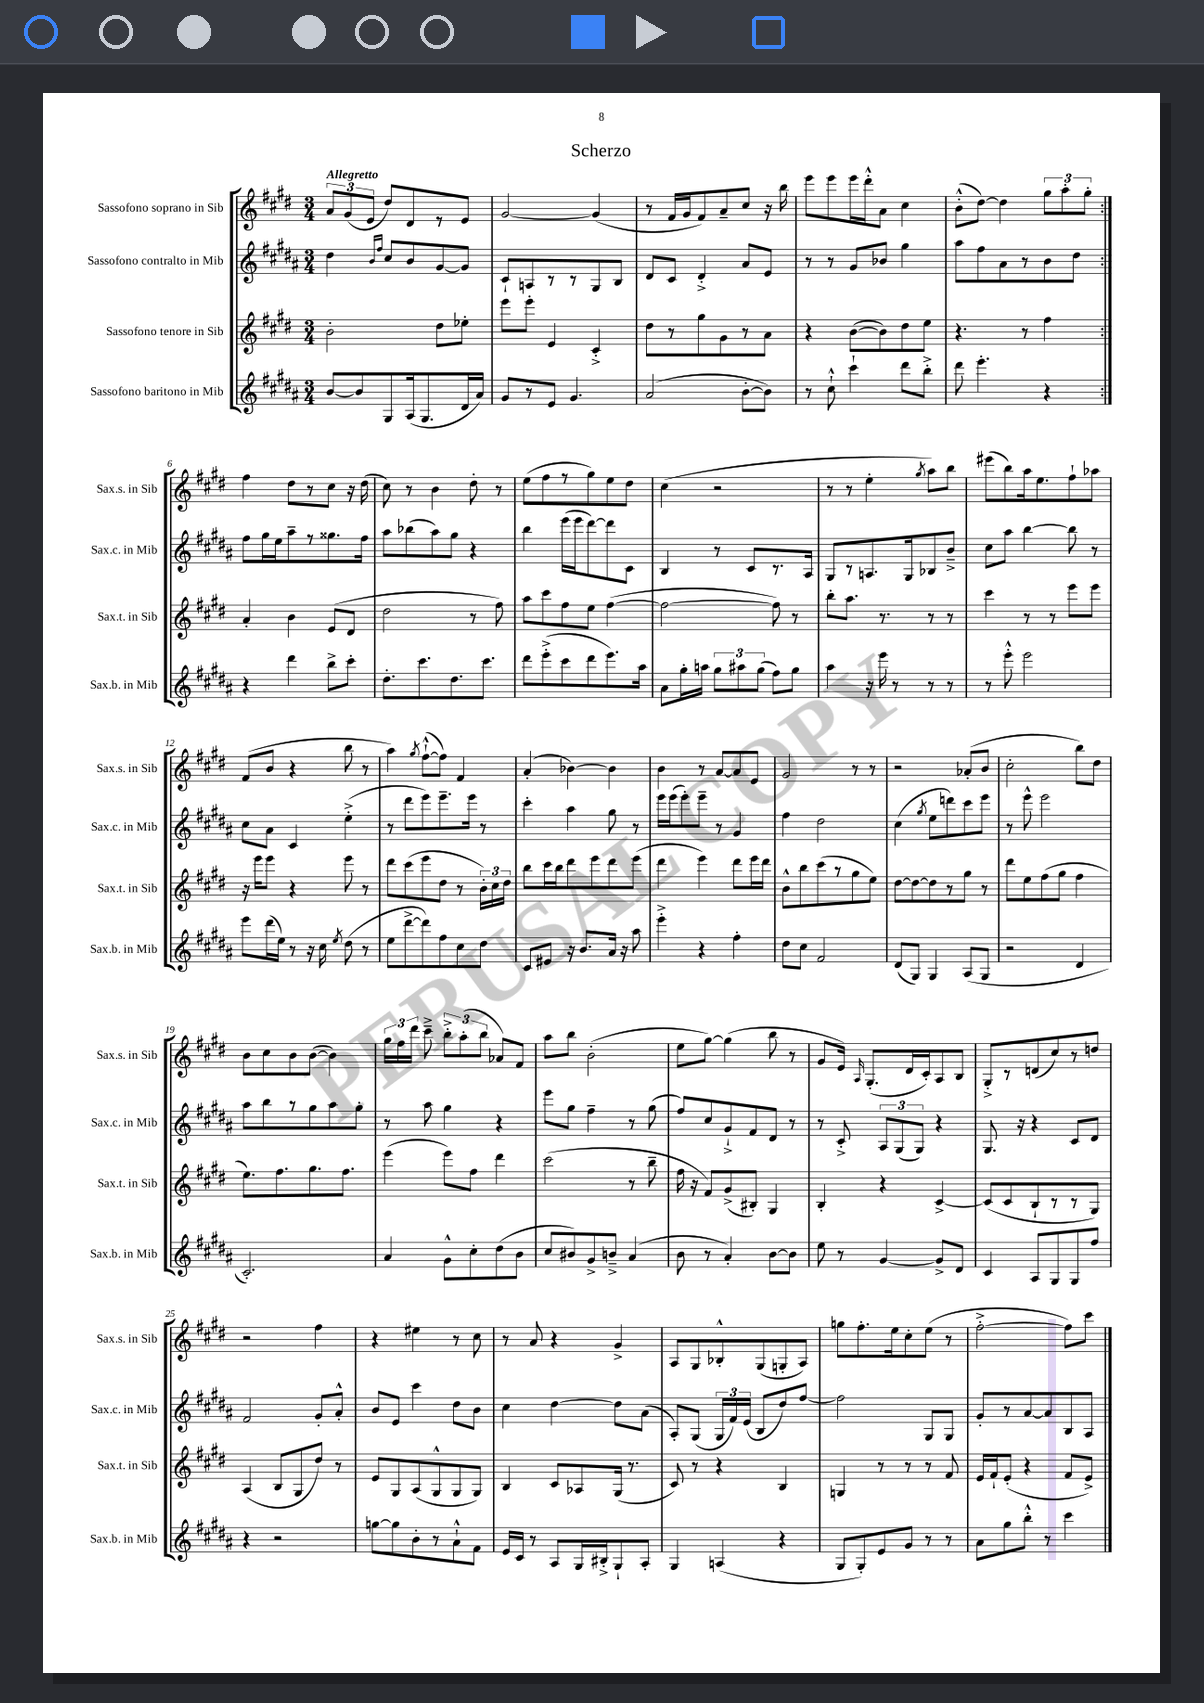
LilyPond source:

\header { title = "Scherzo" }
<<
\new StaffGroup <<
\new Staff = "s0" \with { instrumentName = "Sassofono soprano in Sib" shortInstrumentName = "Sax.s. in Sib" } {
    \clef treble \key e \major \numericTimeSignature \time 3/4 \tempo "Allegretto"
    \autoBeamOff \repeat volta 2 { \tuplet 3/2 { a'8[ gis'8( e'8] } dis''8[) dis'8 r8 e'8] |
    gis'2~ gis'4( |
    r8 fis'16[ gis'16 fis'8) a'8-- cis''8] r16 b''16 |
    e'''8[ e'''8 e'''16 dis'''16-.-^ a'8] cis''4 |
    b'8[-.-^( dis''8]~) dis''4 \tuplet 3/2 { gis''8[ a''8-. gis''8]-. } | }
    fis''4 dis''8[ r8 cis''8] r16 dis''16( |
    cis''8) r8 b'4 dis''8-. r8 |
    e''8[( fis''8 r8 gis''8) e''8 dis''8] |
    cis''4( r2 |
    r8 r8 e''4-. \acciaccatura { gis''8 } a''8[) b''8] |
    eis'''8[( b''8) a''16 e''8. fis''8-! aes''8] |
    fis'8[( b'8] r4 b''8 r8 |
    a''4) \acciaccatura { gis''8 } fis''8[~-!-^( fis''8]) fis'4 |
    a'4-.( bes'4~) bes'4 |
    b'4 r8 a'8[~ a'8 e'8] |
    gis'2 r8 r8 |
    r2 aes'8[-.( b'8] |
    cis''2-. b''8[) dis''8] |
    b'8[ cis''8 b'8 b'8]~( b'4) |
    \tuplet 3/2 { gis''16[ fis''16 dis'''16] } cis'''8---> \tuplet 3/2 { b''8[-.-> a''8-.( b''8] } aes'8[) fis'8] |
    a''8[ b''8] b'2-.( |
    e''8[ gis''8]~) gis''4( b''8 r8 |
    gis'8[ e'16]) \grace { a16 } gis8.[-.( dis'16 cis'16-.) a8 b8] |
    gis8[-.-> r8 d'8( cis''8) r8 d''8] |
    r2 fis''4 |
    r4 eis''4 r8 cis''8 |
    r8 a'8 r4 gis'4-> |
    a8[ gis8 bes8-.-^ gis8( g8-. a8]) |
    g''8[ fis''8.-. e''16 cis''8-. e''8]( r8 |
    fis''2~-.-> fis''8[) cis'''8] \bar "|." |
}
\new Staff = "s1" \with { instrumentName = "Sassofono contralto in Mib" shortInstrumentName = "Sax.c. in Mib" } {
    \clef treble \key b \major \numericTimeSignature \time 3/4
    \autoBeamOff \repeat volta 2 { dis''4 \grace { b'16[ fis''16] } cis''8[ b'8 gis'8~ gis'8] |
    cis'8[-! a8 r8 r8 gis8 b8] |
    dis'8[ cis'8] dis'4-.-> ais'8[ e'8] |
    r8 r8 gis'8[ bes'8] gis''4 |
    ais''8[ fis''8 ais'8 r8 b'8 dis''8] | }
    fis''8[ gis''16 e''16 ais''8-- r8 gisis''8. fis''16] |
    ais''8[ bes''8( ais''8) gis''8] r4 |
    b''4 e'''16[( e'''16 dis'''8~) dis'''8 cis'8] |
    b4 r8 cis'8[ r8. ais16] |
    gis8[ r8 a8. gis16 bes8 b'8]---> |
    cis''8[ ais''8] b''4~ b''8 r8 |
    cis''8[ ais'8] cis'4 e''4-.->( |
    r8 dis'''8[ e'''8) e'''8.-- e'''16] r8 |
    cis'''4-. ais''4 gis''8 r8 |
    e'''16[ e'''16( e'''8-.) e'''8]-- r8 gis'4 |
    fis''4 dis''2 |
    cis''4( \acciaccatura { gis''8 } e''8[ d'''8) cis'''8 e'''8] |
    r8 e'''8-^ e'''2 |
    ais''8[ b''8 r8 gis''8 ais''8 gis''8]-. |
    r8 ais''8 gis''4 r4 |
    e'''8[ gis''8] fis''4-- r8 gis''8( |
    fis''8[) cis''8 gis'8-!-> fis'8 dis'8] r8 |
    r8 cis'8-.-> \tuplet 3/2 { ais8[ gis8( gis8]) } r4 |
    gis8. r16 r4 cis'8[ dis'8] |
    fis'2 gis'8[-. ais'8]-.-^ |
    b'8[ e'8] cis'''4 dis''8[ b'8] |
    cis''4 dis''4~ dis''8[ ais'8]( |
    ais8[-.) gis8]( \tuplet 3/2 { gis16[ fis'16) e'16]( } b8[ dis''8) fis''8]~ |
    fis''2 gis8[ gis8] |
    gis'8[-. r8 ais'8~ ais'8 b8 ais8] \bar "|." |
}
\new Staff = "s2" \with { instrumentName = "Sassofono tenore in Sib" shortInstrumentName = "Sax.t. in Sib" } {
    \clef treble \key e \major \numericTimeSignature \time 3/4
    \autoBeamOff \repeat volta 2 { b'2-. dis''8[ ees''8]-. |
    e'''8[ e'''8]-. e'4 cis'4-.-> |
    dis''8[ r8 gis''8 gis'8 r8 a'8] |
    r4 b'8[~( b'8) dis''8 e''8] |
    r4. r8 fis''4 | }
    a'4-. b'4 e'8[( dis'8] |
    dis''2 r8 fis''8) |
    a''8[ cis'''8 fis''8 e''8] fis''4~( |
    fis''2~ fis''8) r8 |
    b''8[-. a''8.] r8. r8 r8 |
    cis'''4 r8 r8 e'''8[ e'''8] |
    r16 e'''16[ e'''8] r4 e'''8 r8 |
    dis'''8[ cis'''8( e'''8 dis''8] r8 \tuplet 3/2 { b'16[-.) cis''16 dis''16] } |
    b''8[ cis'''16 b''16 dis'''8 e'''8 dis'''8 e'''8]( |
    dis'''4 e'''4) dis'''8[ e'''16 dis'''16] |
    b'8[-^ b''8 cis'''8( r8 gis''8 e''8]) |
    dis''8[~ dis''8~ dis''8 r8 gis''8] r8 |
    dis'''8[ e''8 fis''8( gis''8] fis''4 |
    e''8.[) fis''8. gis''8. fis''8.] |
    e'''4( e'''8[) fis''8] dis'''4 |
    cis'''2( r8 b''8-- |
    fis''16 r16 fis'8[) gis'8->( bis8]-.) gis4 |
    b4-. r4 cis'4~-> |
    cis'8[( cis'8 b8-! r8 r8 gis8]) |
    a4( b8[ gis8 dis''8]) r8 |
    e'8[ gis8 a8( gis8-^ gis8 gis8]) |
    b4 cis'8[ aes8 gis16]( r8. |
    cis'8) r8 r4 b4 |
    g4 r8 r8 r8 fis'8 |
    e'16[ fis'16-! e'8]-.( r4 fis'8[ e'8]->) \bar "|." |
}
\new Staff = "s3" \with { instrumentName = "Sassofono baritono in Mib" shortInstrumentName = "Sax.b. in Mib" } {
    \clef treble \key b \major \numericTimeSignature \time 3/4
    \autoBeamOff \repeat volta 2 { b'8[~ b'8 gis8 ais16( gis8. dis'16 ais'16]) |
    gis'8[ r8 e'8] gis'4. |
    ais'2( b'8[~-. b'8]) |
    r8 cis''8-!-^ cis'''4-! dis'''8[ b''8]-.-> |
    dis'''8 e'''4.-. r4 | }
    r4 dis'''4 b''8[-> cis'''8]-. |
    dis''8.[-. cis'''8. dis''8. cis'''8.] |
    dis'''8[ e'''8-.->( cis'''8 dis'''8 e'''8.) ais''16] |
    ais'8[ gis''16-. a''16] \tuplet 3/2 { gis''8[ ais''8 gis''8]( } fis''8[) gis''8] |
    ais''4 r16 e'''16 r8 r8 r8 |
    r8 e'''8-.-^ e'''2 |
    e'''8[ dis'''16( e''16]) r8 r16 cis''16 \acciaccatura { e''8 } dis''8( r8 |
    e''8[ dis'''8~-> dis'''8) fis''8 cis''8 dis''8] |
    cis'8[ eis'8] r16 b'8.[ ais'16] r16 ais''8 |
    e'''4-.-> r4 fis''4-. |
    dis''8[ cis''8] fis'2 |
    dis'8[( gis8]) gis4 ais8[( gis8] |
    r2 dis'4 |
    cis'2.-.) |
    ais'4 gis'8[-^ cis''8-. dis''8( b'8] |
    cis''8[ bis'8) gis'8-> b'8]---> ais'4( |
    b'8 r8 ais'4-.) b'8[~ b'8] |
    e''8 r8 gis'4~ gis'8[-> dis'8] |
    cis'4 ais8[ gis8 gis8 fis''8] |
    r4 r2 |
    g''8[~ g''8 b'8-. r8 ais'8-!-^ fis'8] |
    e'16[ cis'16] r8 ais8[ gis16 bis16-.-> gis8-! ais8]-. |
    gis4 a4( r4 |
    gis8[ gis8-.) e'8 gis'8] r8 r8 |
    ais'8[ gis''8 b''8]-.-^ r8 cis'''4 \bar "|." |
}
>>
>>
